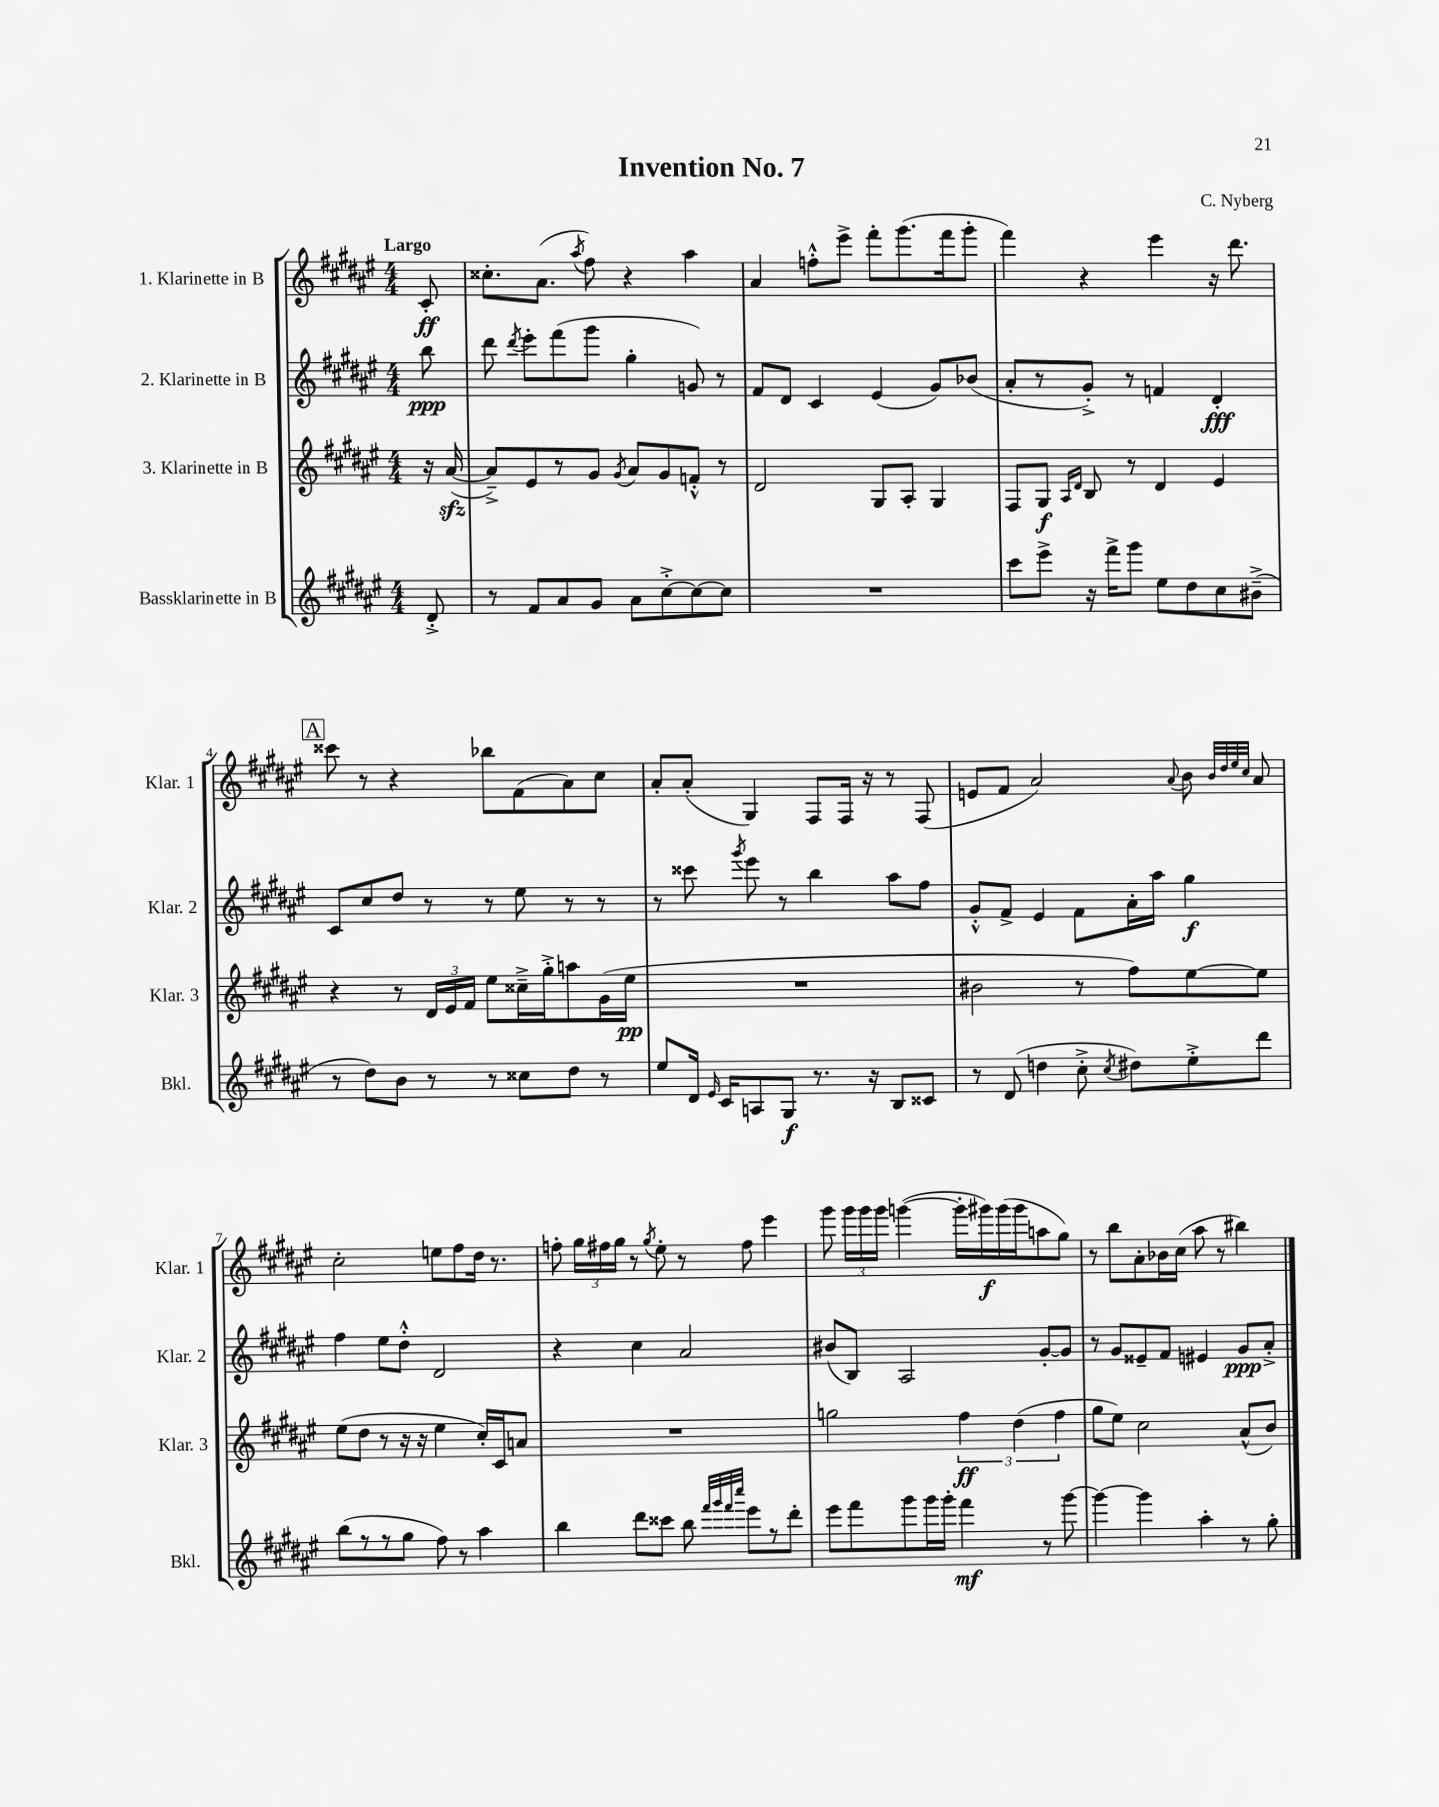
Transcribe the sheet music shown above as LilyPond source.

\header { title = "Invention No. 7" composer = "C. Nyberg" }
<<
\new StaffGroup <<
\new Staff = "s0" \with { instrumentName = "1. Klarinette in B" shortInstrumentName = "Klar. 1" } {
    \clef treble \key fis \major \numericTimeSignature \time 4/4 \partial 8 \tempo "Largo"
    \autoBeamOff cis'8-.\ff |
    cisis''8.[-. ais'8.]( \acciaccatura { ais''8 } fis''8) r4 ais''4 |
    ais'4 f''8[-.-^ eis'''8]-> fis'''8[-. gis'''8.( fis'''16 gis'''8]-. |
    fis'''4) r4 eis'''4 r16 dis'''8. |
    \mark \markup { \box "A" } cisis'''8 r8 r4 bes''8[ fis'8( ais'8) cis''8] |
    ais'8[-. ais'8]-.( gis4) fis8[ fis16] r16 r8 fis8( |
    e'8[ fis'8] ais'2) \appoggiatura { ais'8 } b'8 \grace { b'32[ dis''32 eis''32 cis''32] } ais'8 |
    cis''2-. e''8[ fis''8 dis''16] r8. |
    f''8-. \tuplet 3/2 { gis''16[ fis''16 gis''16] } r8 \acciaccatura { gis''8 } eis''8-. r8 fis''8 eis'''4 |
    gis'''8 \tuplet 3/2 { gis'''16[ gis'''16 gis'''16] } g'''4~( g'''16[-. gis'''16\f) gis'''16( gis'''16 a''8 gis''8]) |
    r8 b''8[ ais'8-. bes'16 cis''16]( ais''8 r8 bis''4) \bar "|." |
}
\new Staff = "s1" \with { instrumentName = "2. Klarinette in B" shortInstrumentName = "Klar. 2" } {
    \clef treble \key fis \major \numericTimeSignature \time 4/4 \partial 8
    \autoBeamOff b''8\ppp |
    dis'''8 \acciaccatura { dis'''8 } eis'''8[-. fis'''8( gis'''8] gis''4-. g'8) r8 |
    fis'8[ dis'8] cis'4 eis'4( gis'8[) bes'8]( |
    ais'8[-. r8 gis'8]-.->) r8 f'4 dis'4-.\fff |
    \mark \markup { \box "A" } cis'8[ cis''8 dis''8] r8 r8 eis''8 r8 r8 |
    r8 cisis'''8 \acciaccatura { gis'''8 } eis'''8 r8 b''4 ais''8[ fis''8] |
    gis'8[-.-^ fis'8]-> eis'4 fis'8[ ais'16-. ais''16] gis''4\f |
    fis''4 eis''8[ dis''8]-.-^ dis'2 |
    r4 cis''4 ais'2 |
    bis'8[( b8]) ais2 gis'8[~-. gis'8] |
    r8 gis'8[ eisis'8-- fis'8] eis'4 gis'8[\ppp ais'8]-.-> \bar "|." |
}
\new Staff = "s2" \with { instrumentName = "3. Klarinette in B" shortInstrumentName = "Klar. 3" } {
    \clef treble \key fis \major \numericTimeSignature \time 4/4 \partial 8
    \autoBeamOff r16 ais'16~\sfz( |
    ais'8[--->) eis'8 r8 gis'8] \acciaccatura { gis'8 } ais'8[ gis'8 f'8]-.-^ r8 |
    dis'2 gis8[ ais8]-. gis4 |
    fis8[ gis8]\f \grace { ais16[ dis'16] } b8 r8 dis'4 eis'4 |
    \mark \markup { \box "A" } r4 r8 \tuplet 3/2 { dis'16[ eis'16 fis'16] } eis''8[ cisis''16---> gis''16-.-> a''8 gis'16( eis''16]\pp |
    R1 |
    bis'2 r8 fis''8[) eis''8~ eis''8] |
    eis''8[( dis''8] r8 r16 r16 eis''4 cis''16[-.) cis'16 a'8] |
    R1 |
    g''2 \tuplet 3/2 { fis''4\ff dis''4( fis''4 } |
    gis''8[ eis''8]) cis''2 ais'8[-^( b'8]) \bar "|." |
}
\new Staff = "s3" \with { instrumentName = "Bassklarinette in B" shortInstrumentName = "Bkl." } {
    \clef treble \key fis \major \numericTimeSignature \time 4/4 \partial 8
    \autoBeamOff dis'8-.-> |
    r8 fis'8[ ais'8 gis'8] ais'8[ cis''8~-.-> cis''8~ cis''8] |
    R1 |
    cis'''8[ eis'''8]-> r16 fis'''16[-> gis'''8] eis''8[ dis''8 cis''8 bis'8]--->( |
    \mark \markup { \box "A" } r8 dis''8[) b'8] r8 r8 cisis''8[ dis''8] r8 |
    eis''8[ dis'16] \grace { eis'16 } cis'16[ a8 gis8]\f r8. r16 b8[ cisis'8] |
    r8 dis'8( d''4 cis''8-.-> \acciaccatura { cis''8 } dis''8[) eis''8-.-> dis'''8] |
    b''8[( r8 r8 gis''8] fis''8) r8 ais''4 |
    b''4 dis'''8[ cisis'''8] b''8 \grace { fis'''32[ gis'''32 fis'''32 cis''''32] } eis'''8[ r8 dis'''8]-. |
    eis'''8[ fis'''8 gis'''8 gis'''16 gis'''16]-. fis'''4\mf r8 gis'''8~ |
    gis'''4~ gis'''4 ais''4-. r8 gis''8-. \bar "|." |
}
>>
>>
